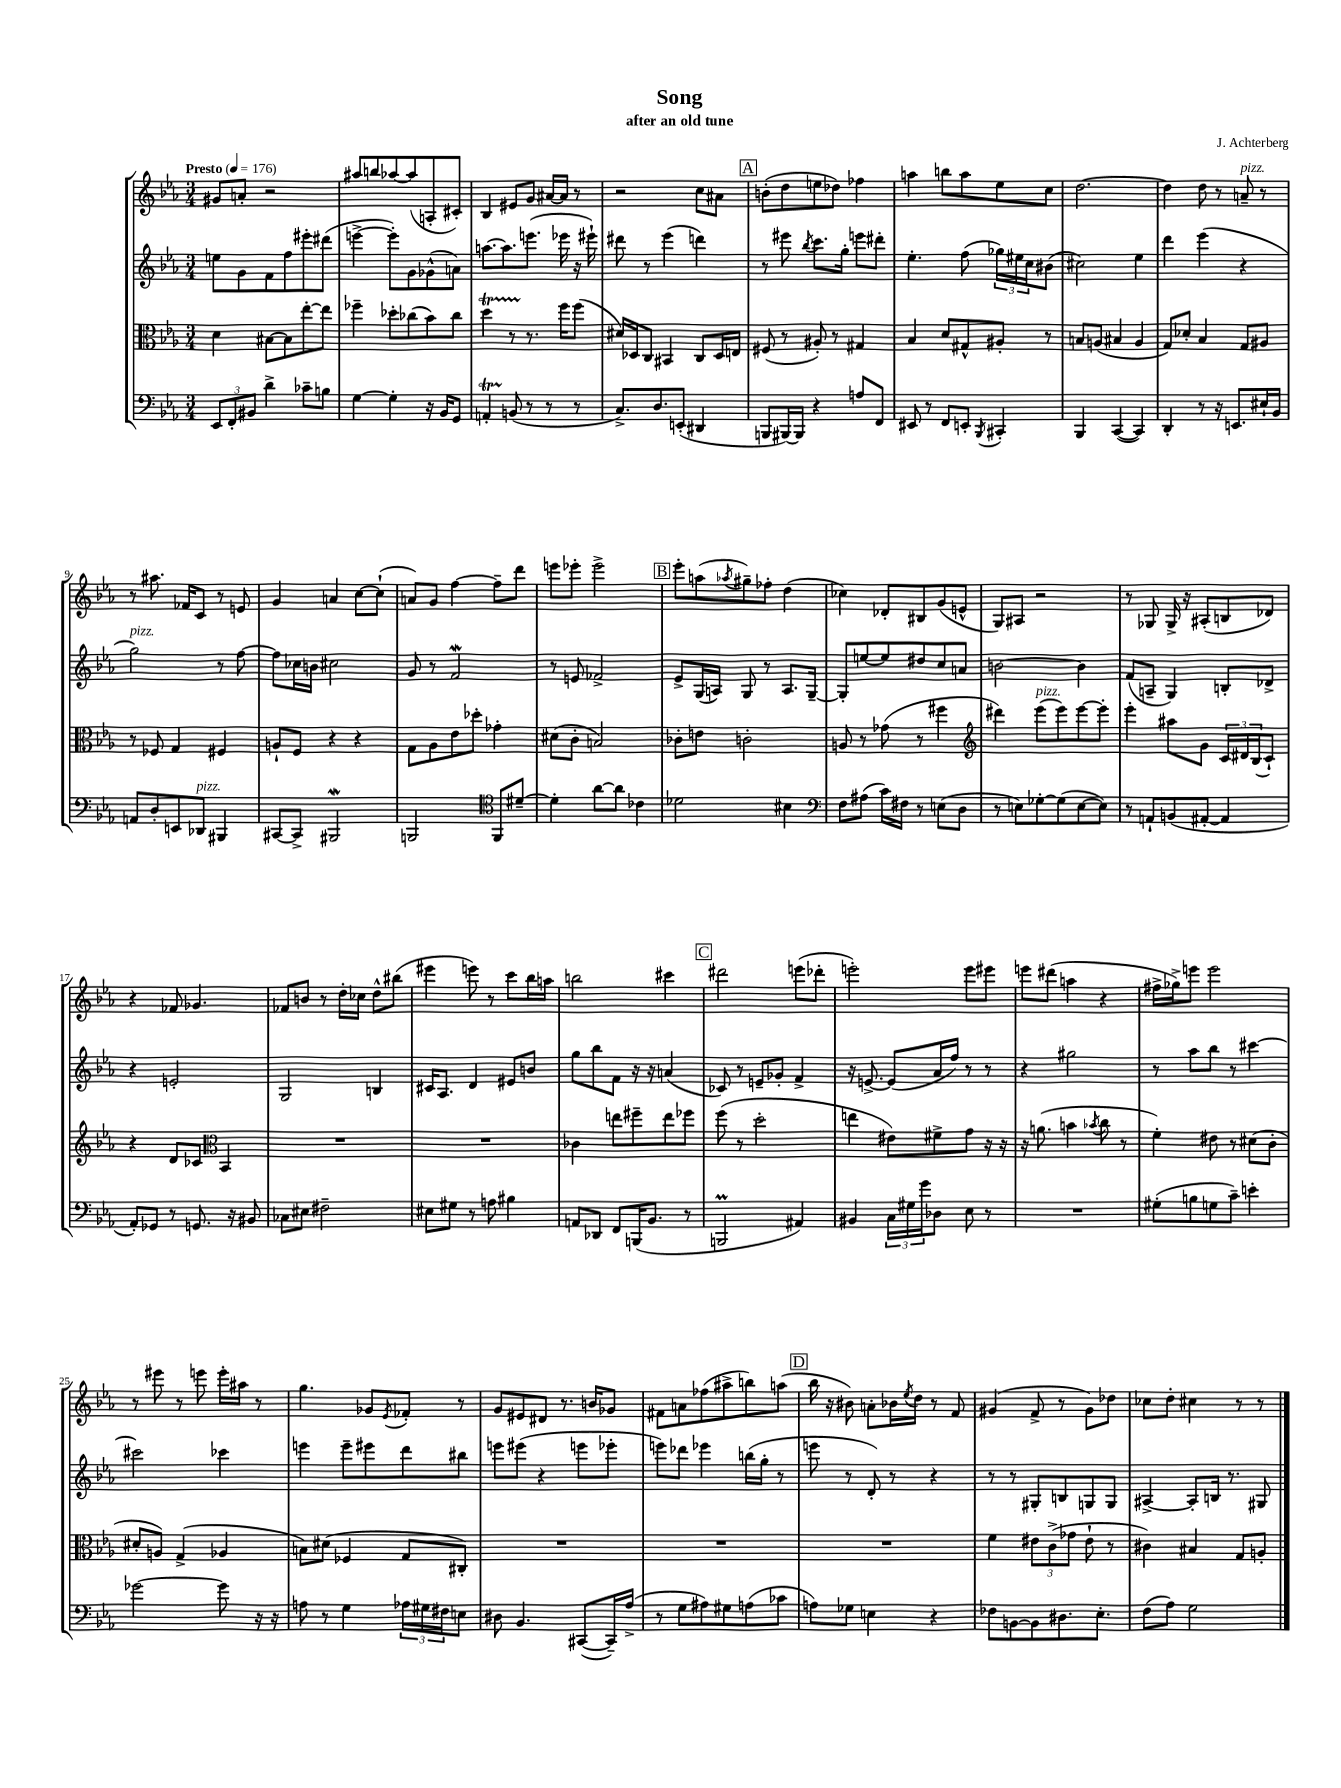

**kern	**kern	**kern	**kern
*part4	*part3	*part2	*part1
*staff4	*staff3	*staff2	*staff1
*clefF4	*clefC3	*clefG2	*clefG2
*k[b-e-a-]	*k[b-e-a-]	*k[b-e-a-]	*k[b-e-a-]
*M3/4	*M3/4	*M3/4	*M3/4
*MM176	*MM176	*MM176	*MM176
=1	=1	=1	=1
!	!	!	!LO:TX:a:B:t=Presto
12EE-/L	4d\	8een\L	8g#X/L
12FF'/	.	.	.
.	.	8g\	8an'/J
12BB#X/J	.	.	.
4d^\	[8B#X\L	8f\	2r
.	8B#\]	8ff\	.
8c-X~\L	[8ee-'\	8eee#X'\	.
8Bn\J	8ee-\J]	(8ddd#X\J	.
=2	=2	=2	=2
[4G\	4ff-X~\	[4eeen^\	8aa#X/L
.	.	.	8bbn/
4G'\]	8dd-X'\L	8eee'\L])	[8aa-X/
.	(8cc-X\	8g\	(8aa-/]
16r	8b-\)	(8g-X^^\	8An'/
16BB-/KL	.	.	.
8GG/J	8cc-\J	8an\J)	8c#X'/J)
=3	=3	=3	=3
4AAnt'/	4ddt\	[8.aan\L	4B-/
.	.	8.aa\]	.
(8BBn/	8r	.	8e#X/L
8r	8.r	(8.eeen\J	8g/J
8r	.	.	[16a#X/LL
.	16ff\KL	16eee-X\	16a#/JJ]
8r	(8ff\J	16r	8r
.	.	16eee#X`\)	.
=4	=4	=4	=4
8.C^/L)	16d#X/LL)	8ddd#X\	2r
.	16D-X/J	.	.
.	8C/J	8r	.
8.D/	.	.	.
.	4BB#X/	(4eee-\	.
(8EEn'/J	.	.	.
4DD#X/	8C/L	4dddn\)	8cc\L
.	16D-/L	.	8a#X\J
.	16En/JJ	.	.
!!LO:REH:place=s1:t=A
=5	=5	=5	=5
8BBBn/L	(8F#X/	8r	(8bn'\L
[16BBB#X/L)	8r	8eee#X\	8dd\
16BBB#/JJ]	.	.	.
.	.	8qbb-/	.
4r	8A#X'/)	8.ccc\L	8een\
.	8r	.	8dd-X\J)
.	.	16gg'\Jk	.
8An/L	4G#X/	8eeen\L	4ff-X\
8FF/J	.	8ddd#X'\J	.
=6	=6	=6	=6
8EE#X/	4B-/	4.ee-'\	4aan\
8r	.	.	.
8FF/L	8d/L	.	8bbn\L
8EEn'/J	8G#X^^/	(8ff\	8aa\
8qBBB-/	.	.	.
4CC#X'/	8A#X'/J	24gg-X\LL)	8ee-\
.	.	24ee#X\	.
.	.	24cc\J	.
.	8r	(8b#X\J	8cc\J
=7	=7	=7	=7
4BBB-/	8Bn/L	2cc#X\)	[2.dd\
.	(8An/J	.	.
([4CC/	4B#X/	.	.
4CC/])	4A/	4ee-\	.
=8	=8	=8	=8
4DD'/	8G/L)	4ddd\	4dd\]
.	8d-X'/J	.	.
8r	4B-/	(4eee-\	8dd\
16r	.	.	8r
8.EEn/L	.	.	.
!	!	!	!LO:TX:a:i:t=pizz.
.	8G/L	4r	8an~/
16E#X`/L	8A#X/J	.	8r
16BB-/JJ	.	.	.
!!LO:LB:g=z
=9	=9	=9	=9
!	!	!LO:TX:a:i:t=pizz.	!
8AAn/L	8r	2gg\)	8r
8D'/	8F-X/	.	8.aa#X\
8EEn/	4G/	.	.
.	.	.	16f-X/KL
!LO:TX:a:i:t=pizz.	!	!	!
8DD-X/J	.	.	8c/J
4BBB#X/	4F#X/	8r	8r
.	.	[8ff\	8en/
=10	=10	=10	=10
[8CC#X/L	8An`/L	8ff\L]	4g/
8CC#^/J]	8F/J	16cc-X\L	.
.	.	16bn\JJ	.
2BBB#XW/	4r	2cc#X\	4an/
.	4r	.	[8cc\L
.	.	.	(8cc`\J]
=11	=11	=11	=11
2BBBn/	8G\L	8g/	8an/L)
.	8A-\	8r	8g/J
.	8e-\	2fW/	[4ff\
.	8dd-X'\J	.	.
*clefC4	*	*	*
8FF/L	4g-X'\	.	8ff~\L]
[8d#X~/J	.	.	8ddd\J
=12	=12	=12	=12
4d#'\]	(8d#X\L	8r	8eeen\L
.	8c'\J	8en/	8eee-X'\J
[8a-\L	2Bn/)	2f-X^/	2eee-^\
8a-\J]	.	.	.
4c-X\	.	.	.
!!LO:REH:place=s1:t=B
=13	=13	=13	=13
2d-X\	8c-X'\L	8e-^/L	8eee-'\L
.	8en\J	(16G/L	(8aan\
.	.	16An/JJ)	.
.	.	.	8qaa-X/
.	2cn'\	8G/	8gg#X~\)
.	.	8r	8ff-X'\J
4B#X\	.	8.A/L	(4dd\
.	.	[16G~/Jk	.
=14	=14	=14	=14
*clefF4	*	*	*
8F\L	8An/	8G'/L]	4cc-X\)
(8A#X\J	8r	[8een/	.
16c\LL)	(8g-X\	8ee/]	8d-X'/L
16F#X\JJ	.	.	.
8r	8r	8dd#X/	8B#X/
(8En\L	4ff#X\	8cc/	(8g/
8D\J	.	8an/J	8en^^/J
=15	=15	=15	=15
*	*clefG2	*	*
8r	4ddd#X\)	[2bn\	8G/L)
8En\L)	.	.	8A#X/J
!	!LO:TX:a:i:t=pizz.	!	!
[8G-X'\	(8eee-\L	.	2r
(8G-\]	8eee-\)	.	.
[8E\	[8eee-\	4b\]	.
8E\J])	8eee-'\J]	.	.
=16	=16	=16	=16
8r	4eee-'\	(8f/L	8r
8AAn`/L	.	8An~/J	8G-X/
(8BBn/	8aa#X\L	4G/)	16G-^/
.	.	.	16r
[8AA#X'/J	8g\J	.	(8A#X'/L
4AA#/]	24c/LL	8Bn'/L	8Bn/
.	24d#X/	.	.
.	(24B-/J	.	.
.	8c`/J)	8d-X^/J	8d-X/J)
!!LO:LB:g=z
=17	=17	=17	=17
8AA-'/L)	4r	4r	4r
8GG-X/J	.	.	.
8r	8d/L	2en'/	8f-X/
8.GGn/	8c-X/J	.	4.g-X/
*	*clefC3	*	*
.	4BB-/	.	.
16r	.	.	.
8BB#X/	.	.	.
=18	=18	=18	=18
8C-X\L	2.r	2G/	8f-X/L
8E#X\J	.	.	8bn/J
2F#X~\	.	.	8r
.	.	.	16dd'\LL
.	.	.	16cc-X\JJ
.	.	4Bn/	8dd^^\L
.	.	.	(8bb#X\J
=19	=19	=19	=19
8E#X\L	2.r	16c#X/KL	4eee#X\
.	.	8.A-/J	.
8G#X\J	.	.	.
8r	.	4d/	8eeen\)
8An\	.	.	8r
4B#X\	.	8e#X/L	8ccc\L
.	.	8bn/J	16bb-\L
.	.	.	16aan\JJ
=20	=20	=20	=20
8AAn/L	4c-X\	8gg\L	2bbn\
8DD-X/J	.	8bb-\	.
8FF/L	8een\L	8f\J	.
(16BBBn/K	8ff#X~\	16r	.
8.BB-/J	.	16r	.
.	8ee\	(4an/	4ccc#X\
8r	8ff-X\J	.	.
!!LO:REH:place=s1:t=C
=21	=21	=21	=21
2BBBnm/	(8ff\	8c-X/)	2ddd#X\
.	8r	8r	.
.	2dd'\	8en~/L	.
.	.	8g-X'/J	.
4AA#X/)	.	4f^/	(8eeen\L
.	.	.	8ddd-X'\J
=22	=22	=22	=22
4BB#X/	4een\	16r	2eeen'\)
.	.	[8.en^/	.
24C\LL	8e#X\L)	(8e/L]	.
24G#X\	.	.	.
24g\J	.	.	.
8D-X\J	8f#X^\	16a-/L	.
.	.	16ff/JJ)	.
8E-\	8g\J	8r	8eee\L
8r	16r	8r	8eee#X\J
.	16r	.	.
=23	=23	=23	=23
2.r	16r	4r	8eeen\L
.	(8.an\	.	.
.	.	.	(8ddd#X\J
.	4bn\	2gg#X\	4aan\
.	8qb-X/	.	.
.	8cc\	.	4r
.	8r	.	.
=24	=24	=24	=24
(8G#X'\L	4f'\)	8r	16ff#X^\LL
.	.	.	16gg-X^\J)
8Bn\	.	8aa-\L	8eeen\J
8Gn\	8e#X\	8bb-\J	2eee\
8c~\J)	8r	8r	.
4en'\	(8d#X\L	[4ccc#X\	.
.	8c'\J	.	.
!!LO:LB:g=z
=25	=25	=25	=25
[2g-X\	8d#X'/L	2ccc#X\]	8r
.	8An/J)	.	8eee#X\
.	(4G^/	.	8r
.	.	.	8eeen\
8g-\]	4A-X/	4ccc-X\	16eee'\LL
.	.	.	16aa#X\JJ
16r	.	.	8r
16r	.	.	.
=26	=26	=26	=26
8An\	8Bn\L)	4eeen\	4.gg\
8r	(8d#X\J	.	.
4G\	4F-X/	8eee~\L	.
.	.	8eee#X\	8g-X/L
.	.	.	8qe-/
24A-X\LL	8G/L	8ddd\	8f-X'/J
24G#X\	.	.	.
24F#X\J	.	.	.
8En\J	8C#X'/J)	8bb#X\J	8r
=27	=27	=27	=27
8D#X\	2.r	8eeen\L	8g/L
4.BB-/	.	(8eee#X\J	8e#X/
.	.	4r	8d#X/J
.	.	.	8.r
([8CC#X/L	.	8eeen\L	.
.	.	.	16bn/KL
16CC#~/L])	.	8eee-X'\J	8g-X/J
(16A-^/JJ	.	.	.
=28	=28	=28	=28
8r	2.r	8eeen\L)	8f#X\L
8G\L	.	8ddd-X\J	8an\
8A#X\)	.	4eee-X\	(8ff-X\
8G#X\	.	.	8aa#X^\
(8An\	.	(16bbn\LL	8bbn\)
.	.	16gg'\JJ	.
8c-X\J	.	8r	(8aan\J
!!LO:REH:place=s1:t=D
=29	=29	=29	=29
8An\L)	2.r	8eeen\	16bb-\
.	.	.	16r
8G-X\J	.	8r	8b#X\)
4En\	.	8d'/)	8an'\L
.	.	8r	16b-X\L
.	.	.	8qee-/
.	.	.	16dd\JJ
4r	.	4r	8r
.	.	.	8f/
=30	=30	=30	=30
8F-X\L	4f\	8r	(4g#X/
[8BBn\	.	8r	.
8BB\]	12e#X\L	8G#X'/L	8f^/
.	(12c^\	.	.
8.D#X\	.	8Bn/	8r
.	12g-X\J	.	.
.	8e#`\	8Gn/	8g#\L)
8.E-'\J	.	.	.
.	8r	8G/J	8dd-X\J
=31	=31	=31	=31
(8F\L	4c#X\)	[4A#X^/	8cc-X\L
8A-\J)	.	.	8dd'\J
2G\	4B#X/	8A#'/L]	4cc#X\
.	.	16Bn/Jk	.
.	.	8.r	.
.	8G/L	.	8r
.	8An'/J	8G#X/	8r
==	==	==	==
*-	*-	*-	*-
